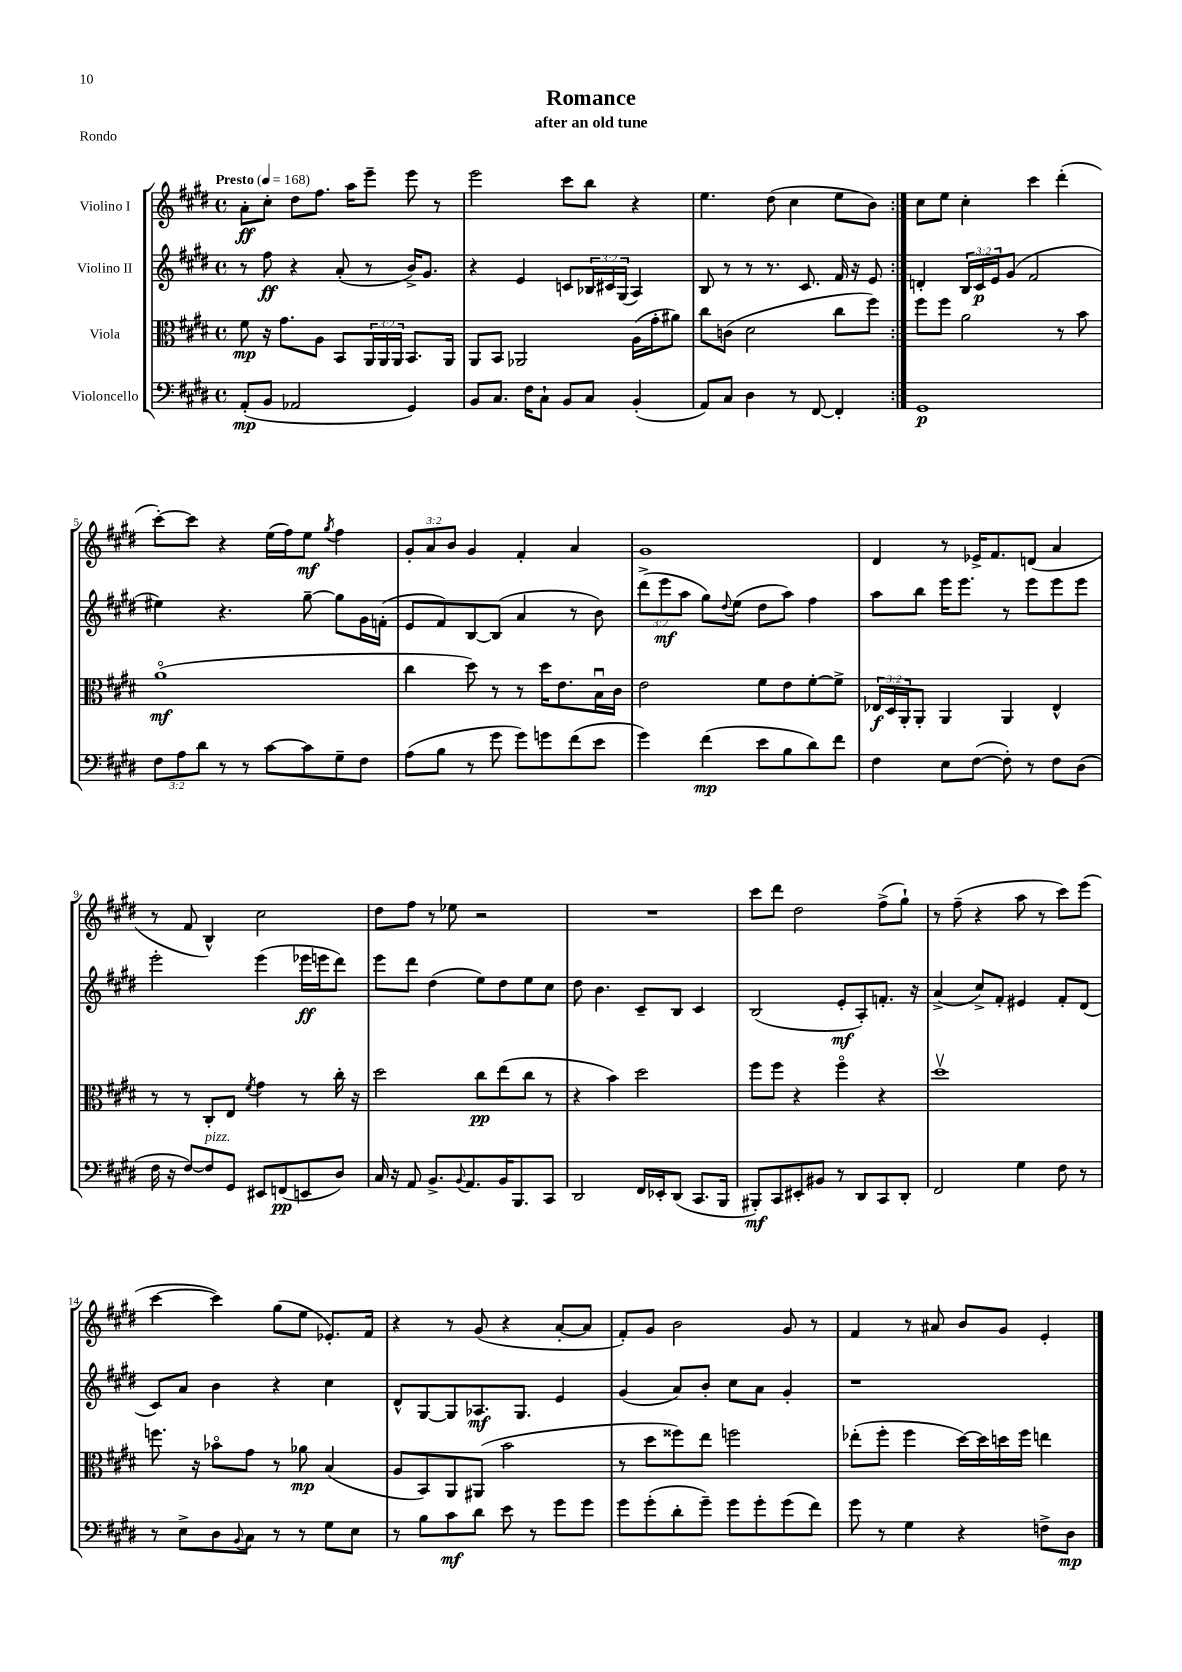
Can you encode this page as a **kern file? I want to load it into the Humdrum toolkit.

**kern	**dynam	**kern	**dynam	**kern	**dynam	**kern	**dynam
*part4	*part4	*part3	*part3	*part2	*part2	*part1	*part1
*staff4	*staff4	*staff3	*staff3	*staff2	*staff2	*staff1	*staff1
*I"Violoncello	*	*I"Viola	*	*I"Violino II	*	*I"Violino I	*
*clefF4	*	*clefC3	*	*clefG2	*	*clefG2	*
*k[f#c#g#d#]	*	*k[f#c#g#d#]	*	*k[f#c#g#d#]	*	*k[f#c#g#d#]	*
*M4/4	*	*M4/4	*	*M4/4	*	*M4/4	*
*met(c)	*	*met(c)	*	*met(c)	*	*met(c)	*
*MM168	*	*MM168	*	*MM168	*	*MM168	*
=1	=1	=1	=1	=1	=1	=1	=1
!	!	!	!	!	!	!LO:TX:a:B:t=Presto	!
(8AA'/L	mp	8f#\	mp	8r	.	8a'\L	ff
8BB/J	.	16r	.	8ff#\	ff	8cc#'\J	.
.	.	8.g#\L	.	.	.	.	.
2AA-X/	.	.	.	4r	.	8dd#\L	.
.	.	8A\J	.	.	.	8.ff#\J	.
.	.	8BB/L	.	(8a'/	.	.	.
.	.	.	.	.	.	16aa\KL	.
.	.	24AA/L	.	8r	.	8eee~\J	.
.	.	24AA/	.	.	.	.	.
.	.	24AA/JJ	.	.	.	.	.
4GG#/)	.	8.BB/L	.	16b^/KL)	.	8eee\	.
.	.	.	.	8.g#/J	.	.	.
.	.	.	.	.	.	8r	.
.	.	16AA/Jk	.	.	.	.	.
=2	=2	=2	=2	=2	=2	=2	=2
8BB/L	.	8AA/L	.	4r	.	2eee\	.
8.C#/J	.	8BB/J	.	.	.	.	.
.	.	2AA-X/	.	4e/	.	.	.
16F#\KL	.	.	.	.	.	.	.
8C#`\J	.	.	.	.	.	.	.
8BB/L	.	.	.	8cn/L	.	8ccc#\L	.
8C#/J	.	.	.	24B-X/L	.	8bb\J	.
.	.	.	.	24c#X/	.	.	.
.	.	.	.	(24G#/JJ	.	.	.
(4BB'/	.	(16A\LL	.	4A/)	.	4r	.
.	.	16g#'\J	.	.	.	.	.
.	.	8a#X\J)	.	.	.	.	.
=3	=3	=3	=3	=3	=3	=3	=3
8AA/L)	.	8cc#\L	.	8B/	.	4.ee\	.
8C#/J	.	(8cn\J	.	8r	.	.	.
4D#\	.	2d#\	.	8r	.	.	.
.	.	.	.	8.r	.	(8dd#\	.
8r	.	.	.	.	.	4cc#\	.
.	.	.	.	8.c#/	.	.	.
[8FF#/	.	.	.	.	.	.	.
4FF#'/]	.	8cc#\L	.	16f#/	.	8ee\L	.
.	.	.	.	16r	.	.	.
.	.	8ff#\J)	.	8e/	.	8b\J)	.
=4:|!	=4:|!	=4:|!	=4:|!	=4:|!	=4:|!	=4:|!	=4:|!
1GG#	p	8ff#\L	.	4dn'/	.	8cc#\L	.
.	.	8ff#\J	.	.	.	8ee\J	.
.	.	2a\	.	24B/LL	.	4cc#'\	.
.	.	.	.	24c#/	p	.	.
.	.	.	.	24e/J	.	.	.
.	.	.	.	(8g#/J	.	.	.
.	.	.	.	2f#/	.	4ccc#\	.
.	.	8r	.	.	.	(4ddd#'\	.
.	.	8b\	.	.	.	.	.
!!LO:LB:g=z
=5	=5	=5	=5	=5	=5	=5	=5
12F#\L	.	(1a	mf	4ee#X\)	.	[8ccc#'\L)	.
12A\	.	.	.	.	.	.	.
.	.	.	.	.	.	8ccc#\J]	.
12d#\J	.	.	.	.	.	.	.
8r	.	.	.	4.r	.	4r	.
8r	.	.	.	.	.	.	.
[8c#\L	.	.	.	.	.	(16ee\LL	.
.	.	.	.	.	.	16ff#\J)	.
8c#\]	.	.	.	[8gg#~\	.	8ee\J	mf
.	.	.	.	.	.	8qgg#/	.
8G#~\	.	.	.	8gg#\L]	.	4ff#\	.
8F#\J	.	.	.	16g#\L	.	.	.
.	.	.	.	(16fn'\JJ	.	.	.
=6	=6	=6	=6	=6	=6	=6	=6
(8A\L	.	4cc#\	.	8e/L	.	12g#'/L	.
.	.	.	.	.	.	12a/	.
8B\J	.	.	.	8f#/)	.	.	.
.	.	.	.	.	.	12b/J	.
8r	.	8dd#\)	.	[8B/	.	4g#/	.
8g#\	.	8r	.	(8B/J]	.	.	.
8g#\L)	.	8r	.	4a/	.	4f#'/	.
8gn\	.	16dd#\KL	.	.	.	.	.
.	.	8.e\	.	.	.	.	.
(8f#\	.	.	.	8r	.	4a/	.
8e\J	.	16Bu\L	.	8b\)	.	.	.
.	.	16c#\JJ	.	.	.	.	.
=7	=7	=7	=7	=7	=7	=7	=7
4g#\)	.	2e\	.	(12ddd#^\L	.	1g#	.
.	.	.	.	12eee\	mf	.	.
.	.	.	.	12aa\J	.	.	.
(4f#\	mp	.	.	8gg#\L)	.	.	.
.	.	.	.	8qqdd#/	.	.	.
.	.	.	.	(8ee\J	.	.	.
8e\L	.	8f#\L	.	8dd#\L	.	.	.
8B\	.	8e\	.	8aa\J)	.	.	.
8d#\)	.	[8f#'\	.	4ff#\	.	.	.
8f#\J	.	8f#^\J]	.	.	.	.	.
=8	=8	=8	=8	=8	=8	=8	=8
4F#\	.	24E-X/LL	f	8aa\L	.	4d#/	.
.	.	24D#/	.	.	.	.	.
.	.	24AA'/J	.	.	.	.	.
.	.	8AA'/J	.	8bb\J	.	.	.
8E\L	.	4AA/	.	16eee\KL	.	8r	.
.	.	.	.	8.eee\J	.	.	.
([8F#\J	.	.	.	.	.	16e-X^/KL	.
.	.	.	.	.	.	8.f#/	.
8F#'\])	.	4AA/	.	8r	.	.	.
8r	.	.	.	8eee\L	.	(8dn/J	.
8F#\L	.	4E-^^/	.	8eee\	.	4a/	.
(8D#\J	.	.	.	8eee\J	.	.	.
!!LO:LB:g=z
=9	=9	=9	=9	=9	=9	=9	=9
16F#\	.	8r	.	2eee'\	.	8r	.
16r	.	.	.	.	.	.	.
[8F#/L)	.	8r	.	.	.	8f#/	.
!LO:TX:a:i:t=pizz.	!	!	!	!	!	!	!
8F#/]	.	8C#'/L	.	.	.	4B^^/)	.
8GG#/J	.	8E/J	.	.	.	.	.
.	.	8qf#/	.	.	.	.	.
8EE#X/L	.	4g#\	.	(4eee\	.	2cc#\	.
(8FFn/	pp	.	.	.	.	.	.
8EEn/	.	8r	.	16eee-X\LL	ff	.	.
.	.	.	.	16eeen\J	.	.	.
8D#/J)	.	16cc#'\	.	8ddd#\J)	.	.	.
.	.	16r	.	.	.	.	.
=10	=10	=10	=10	=10	=10	=10	=10
16C#/	.	2dd#\	.	8eee\L	.	8dd#\L	.
16r	.	.	.	.	.	.	.
8AA/	.	.	.	8ddd#\J	.	8ff#\J	.
8.BB^/L	.	.	.	(4dd#\	.	8r	.
.	.	.	.	.	.	8ee-X\	.
8qqBB/	.	.	.	.	.	.	.
8.AA/	.	.	.	.	.	.	.
.	.	8cc#\L	pp	8ee\L)	.	2r	.
16BB/K	.	(8ee\	.	8dd#\	.	.	.
8.BBB/	.	.	.	.	.	.	.
.	.	8cc#\J	.	8ee\	.	.	.
8CC#/J	.	8r	.	8cc#\J	.	.	.
=11	=11	=11	=11	=11	=11	=11	=11
2DD#/	.	4r	.	8dd#\	.	1r	.
.	.	.	.	4.b\	.	.	.
.	.	4b\)	.	.	.	.	.
16FF#/LL	.	2dd#\	.	8c#~/L	.	.	.
16EE-X'/J	.	.	.	.	.	.	.
(8DD#/J	.	.	.	8B/J	.	.	.
8.CC#/L	.	.	.	4c#/	.	.	.
16BBB/Jk	.	.	.	.	.	.	.
=12	=12	=12	=12	=12	=12	=12	=12
8BBB#X'/L)	mf	8ff#\L	.	(2B/	.	8ccc#\L	.
8CC#/	.	8ff#\J	.	.	.	8ddd#\J	.
8EE#X'/	.	4r	.	.	.	2dd#\	.
8BB#X/J	.	.	.	.	.	.	.
8r	.	4ff#\	.	8e'/L	mf	.	.
8DD#/L	.	.	.	8A'/)	.	.	.
8CC#/	.	4r	.	8.fn'/J	.	(8ff#^\L	.
8DD#'/J	.	.	.	.	.	8gg#`\J)	.
.	.	.	.	16r	.	.	.
=13	=13	=13	=13	=13	=13	=13	=13
2FF#/	.	1dd#v	.	(4a^/	.	8r	.
.	.	.	.	.	.	(8ff#~\	.
.	.	.	.	8cc#^/L)	.	4r	.
.	.	.	.	8f#'/J	.	.	.
4G#\	.	.	.	4e#X/	.	8aa\	.
.	.	.	.	.	.	8r	.
8F#\	.	.	.	8f#'/L	.	8ccc#\L)	.
8r	.	.	.	(8d#/J	.	(8eee\J	.
!!LO:LB:g=z
=14	=14	=14	=14	=14	=14	=14	=14
8r	.	8.ffn\	.	8c#/L)	.	[4ccc#\	.
8E^\L	.	.	.	8a/J	.	.	.
.	.	16r	.	.	.	.	.
8D#\	.	8b-X\L	.	4b\	.	4ccc#\])	.
8qqBB/	.	.	.	.	.	.	.
8C#\J	.	8g#\J	.	.	.	.	.
8r	.	8r	.	4r	.	(8gg#\L	.
8r	.	8a-X\	mp	.	.	8ee\J	.
8G#\L	.	(4B/	.	4cc#\	.	8.e-X'/L)	.
8E\J	.	.	.	.	.	.	.
.	.	.	.	.	.	16f#/Jk	.
=15	=15	=15	=15	=15	=15	=15	=15
8r	.	8A/L	.	8d#^^/L	.	4r	.
8B\L	.	8BB/)	.	[8G#/	.	.	.
8c#\	mf	8AA/	.	8G#/]	.	8r	.
8d#\J	.	(8AA#X/J	.	8.A-X/	mf	(8g#/	.
8e\	.	2b\	.	.	.	4r	.
.	.	.	.	8.G#/J	.	.	.
8r	.	.	.	.	.	.	.
8g#\L	.	.	.	4e/	.	[8a'/L	.
8g#\J	.	.	.	.	.	8a/J]	.
=16	=16	=16	=16	=16	=16	=16	=16
8g#\L	.	8r	.	(4g#/	.	8f#'/L)	.
(8g#'\	.	8dd#\L	.	.	.	8g#/J	.
8d#'\	.	8ff##X\)	.	8a/L)	.	2b\	.
8g#~\J)	.	8ee\J	.	8b'/J	.	.	.
8g#\L	.	2ffn\	.	8cc#\L	.	.	.
8g#'\	.	.	.	8a\J	.	.	.
(8g#\	.	.	.	4g#'/	.	8g#/	.
8f#\J)	.	.	.	.	.	8r	.
=17	=17	=17	=17	=17	=17	=17	=17
8g#\	.	(8ee-X'\L	.	1r	.	4f#/	.
8r	.	8ff#'\J	.	.	.	.	.
4G#\	.	4ff#\	.	.	.	8r	.
.	.	.	.	.	.	8a#X/	.
4r	.	[16dd#\LL)	.	.	.	8b/L	.
.	.	16dd#\]	.	.	.	.	.
.	.	16ddn\	.	.	.	8g#/J	.
.	.	16ff#\JJ	.	.	.	.	.
8Fn^\L	.	4een\	.	.	.	4e'/	.
8D#\J	mp	.	.	.	.	.	.
==	==	==	==	==	==	==	==
*-	*-	*-	*-	*-	*-	*-	*-
